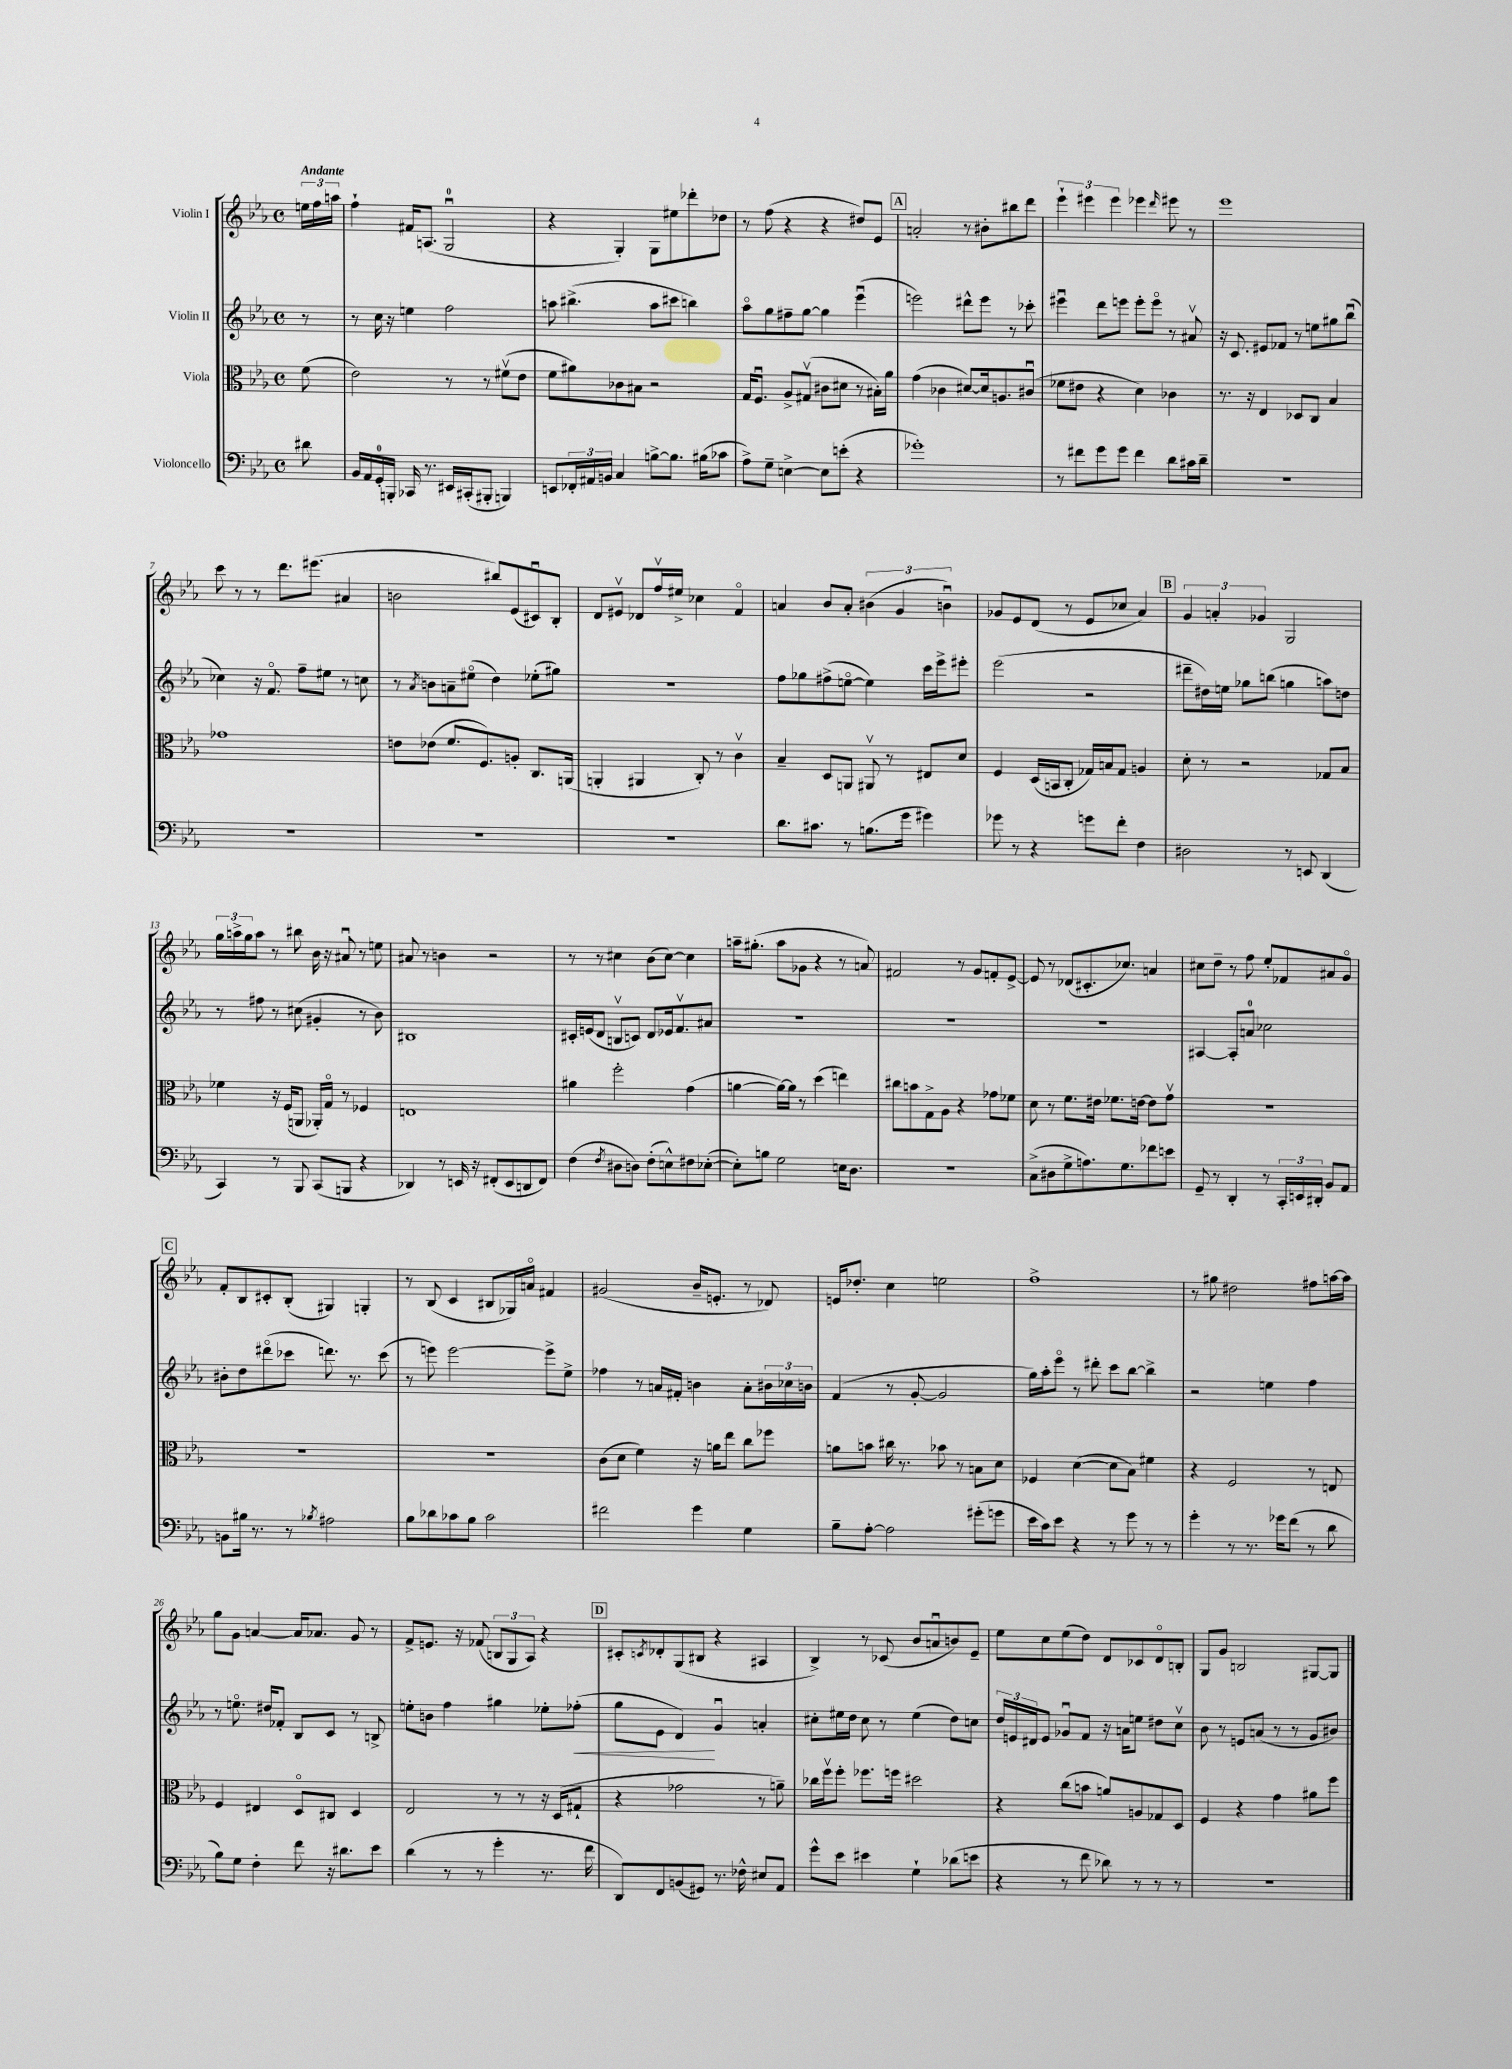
<<
\new StaffGroup <<
\new Staff = "s0" \with { instrumentName = "Violin I" } {
    \clef treble \key ees \major \defaultTimeSignature \time 4/4 \partial 8 \tempo "Andante"
    \tuplet 3/2 { e''16 f''16 a''16 } |
    f''4-! fis'16 a8.( g2-0\downbow |
    r4 g4-.) g8 eis''8 des'''8-. des''8 |
    r8 f''8( r4 r4 dis''8) ees'8 |
    \mark \markup { \box "A" } a'2-. r8 bis'8-. bis''8 d'''8 |
    \tuplet 3/2 { ees'''4-! eis'''4 eis'''4 } ees'''4 \grace { d'''16 } eis'''8 r8 |
    ees'''1 |
    c'''8 r8 r8 d'''8. eis'''8.( ais'4 |
    b'2 bis''8) ees'8( cis'8\downbow) bes8-. |
    d'8 eis'8\upbow des'8 f''16\upbow eis''16-> ces''4 f'4\flageolet |
    a'4 bes'8 a'8-. \tuplet 3/2 { bis'4( g'4 b'4\downbow) } |
    ges'8 ees'8 d'8( r8 ees'8 ces''8 aes'4) |
    \mark \markup { \box "B" } \tuplet 3/2 { g'4 a'4-. ges'4 } g2 |
    \tuplet 3/2 { g''16 a''16-> g''16 } a''8 r8 bis''8 bes'16 r16 ais'8\downbow r8 e''8 |
    ais'8 r8 b'4 r2 |
    r8 r8 cis''4 bes'8( cis''8~) cis''4 |
    a''16-- gis''8.-.( a''8 ges'8 r4 r8 a'8) |
    fis'2 r8 g'8 f'8-. ees'8~-> |
    ees'8 r8 des'8( cis'8.-. ces''8.) a'4 |
    cis''8 d''8-- r8 f''8 ees''8-. fes'8 ais'8 g'8\flageolet |
    \mark \markup { \box "C" } f'8-. bes8 cis'8-. bes8-.( gis4) g4-. |
    r8 bes8( c'4 bis8 ges16) a'16\flageolet fis'4 |
    gis'2( bes'16-- e'8.-. r8 des'8) |
    e'16 des''8.-. c''4 e''2 |
    f''1-> |
    r8 gis''8 dis''2 fis''8 a''16~ a''16 |
    g''8 g'8 a'4~ a'16 aes'8. g'8 r8 |
    f'8-> e'8. r16 fes'8( \tuplet 3/2 { b8 g8 aes8) } r4 |
    \mark \markup { \box "D" } cis'8-. \acciaccatura { c'8 } des'8-. g8( bis8 r4 ais4 |
    bes4->) r8 ces'8( bes'8 a'8\downbow b'8) ees'8-- |
    ees''8 c''8 ees''8( d''8) d'8 ces'8 d'8\flageolet b8-. |
    g8 g'8 b2 gis8~ gis8 \bar "|." |
}
\new Staff = "s1" \with { instrumentName = "Violin II" } {
    \clef treble \key ees \major \defaultTimeSignature \time 4/4 \partial 8
    r8 |
    r8 c''16 r16 e''4 f''2 |
    a''8 bis''4.->( a''8 cis'''8 b''4) |
    aes''8\flageolet g''8 fis''8-- g''8~ g''4 ees'''4\downbow( |
    \mark \markup { \box "A" } e'''2) dis'''8-^ e'''8 r8 ces'''8-. |
    eis'''4\downbow d'''8 e'''8 e'''8-. e'''8\flageolet r8 ais'8\upbow |
    r16 c'8. eis'8 fes'8 r8 e''8 gis''8 bes''8\downbow( |
    ces''4) r16 f'8.\flageolet f''8-- eis''8 r8 c''8 |
    r8 \acciaccatura { aes'8 } b'8 a'8-- eis''8\flageolet( d''4) ees''8-.( gis''8) |
    R1 |
    f''8 ges''8 fis''8->( e''8~\flageolet e''4) c'''16 ees'''16-> eis'''8-. |
    ees'''2( r2 |
    \mark \markup { \box "B" } dis'''8-- dis''16) e''16 ges''8 b''8( g''4 a''8) d''8 |
    r8 fis''8 r8 cis''8( gis'4-. r8 bes'8) |
    bis1 |
    cis'16-. e'16( d'8 b8\upbow c'8) d'8 ees'16 f'8.\upbow ais'8 |
    r1 |
    R1 |
    R1 |
    ais4~ ais8-. a'8-0 ces''2 |
    \mark \markup { \box "C" } bis'8-. d''8 dis'''8\flageolet( ces'''8 d'''8.) r8. ces'''8( |
    r8 e'''8) e'''2~ e'''8-> ees''8-> |
    fes''4 r8 a'16 fis'16-. b'4 a'8-. \tuplet 3/2 { bis'16 ces''16 b'16 } |
    f'4( r8 g'8~-. g'2 |
    g''16) aes''16-. ees'''8\flageolet r8 dis'''8-. c'''8 bes''8~ bes''4-> |
    r2 e''4 f''4 |
    r8 e''8.\flageolet dis''16 fes'8-. bes8 c'8 r8 b8-> |
    e''8-. b'8 f''4 gis''4 ees''8-. fes''8-.\<( |
    \mark \markup { \box "D" } g''8 ees'8 d'4\!) g'4\downbow a'4-. |
    cis''8-. eis''16 d''16 cis''8 r8 eis''4( d''8) c''8 |
    \tuplet 3/2 { d''16 e'16 dis'16 } e'8 ges'8\downbow f'8 r16 a'16 e''8 dis''8 c''8\upbow |
    bes'8 r8 e'8 a'8( r8 r8 g'8 bis'8) \bar "|." |
}
\new Staff = "s2" \with { instrumentName = "Viola" } {
    \clef alto \key ees \major \defaultTimeSignature \time 4/4 \partial 8
    f'8( |
    ees'2) r8 r8 fis'8\upbow( ees'8 |
    f'8 ais'8) ces'8 bis8 r2 |
    g16 f8.\downbow aes8-> gis8\upbow( cis'8 dis'8 r8 bis16-.) aes'16 |
    \mark \markup { \box "A" } g'4( ces'4 dis'8~) dis'16 a8. cis'8\downbow( |
    fes'8 eis'8 r4 d'4) ces'4 |
    r8. r16 ees4 des8 c8 bes4 |
    ges'1 |
    e'8 ees'8( f'8. f8.) a8-. c8. a,16( |
    a,4-. ais,4 c8-.) r8 c'4\upbow |
    bes4-- d8 a,8 ais,8\upbow r8 eis8 d'8 |
    f4 d16( b,16 c8-. ges16) b16 ges8 a4 |
    \mark \markup { \box "B" } d'8-. r8 r2 ges8 bes8 |
    fes'4 r16 f16( a,8 aes,16-.) g16\flageolet r8 fes4 |
    e1 |
    ais'4 f''2-. g'4( |
    a'4~ a'16~) a'16 r8 d''4( e''4) |
    cis''8 b'8 g8-> aes8 r4 ges'8 fes'8 |
    d'8 r8 f'8. eis'16 fes'8. e'16~ e'8 g'8\upbow |
    R1 |
    \mark \markup { \box "C" } R1 |
    R1 |
    c'8( d'8 f'4) r16 a'16 ees''8 c''8 fes''8 |
    a'8 b'8 cis''16 r8. bes'8 r8 b8 d'8 |
    fes4 d'4~( d'8 bes8) fis'4 |
    r4 f2 r8 e8 |
    f4 eis4 d8\flageolet cis8 d4 |
    ees2 r8 r8 r16 d16( gis8-! |
    \mark \markup { \box "D" } r4 ges'2 r8 a'8--) |
    ces''16 f''16\upbow f''8-. fes''8. f''16 dis''2 |
    r4 c''8( b'8 a'8) a8 ges8 d8 |
    f4 r4 g'4 ais'8 f''8 \bar "|." |
}
\new Staff = "s3" \with { instrumentName = "Violoncello" } {
    \clef bass \key ees \major \defaultTimeSignature \time 4/4 \partial 8
    dis'8 |
    bes,16 aes,16 g,16-0-. b,,16-. ces,16 r8. eis,16 cis,16-.( bis,,8-. b,,4) |
    e,8 \tuplet 3/2 { fes,16-. ais,16 b,16 } c4 b8~-> b8. bis16( ces'8 |
    aes8->) g8-- e4~-> e8 e'8-.( r4 |
    \mark \markup { \box "A" } ges'1-.) |
    r8 fis'8 g'8 g'8 fis'4 d'8 cis'16 d'16-- |
    R1 |
    R1 |
    R1 |
    R1 |
    d'8. cis'8. r8 b8.( g'16 gis'4) |
    ges'8 r8 r4 g'8 f'8-. f4 |
    \mark \markup { \box "B" } dis2 r8 e,8 d,4( |
    c,4) r8 bes,,8 c,8( b,,8 r4 |
    des,4) r8 e,16 r16 fis,8-.( e,8 d,8 fis,8) |
    f4( \acciaccatura { f8 } dis8 d8) f8-.( e8-^) fis8 ees8~-.( |
    ees8-.) b8 g2 e16 d8. |
    r1 |
    c8->( dis8 g8-> a8.) g8. fes'8 e'8 |
    g,8-- r8 d,4-. r8 \tuplet 3/2 { c,16-. e,16 dis,16-. } bes,8 aes,8 |
    \mark \markup { \box "C" } b,8 bis16 r8. r8 \acciaccatura { bes8 } ais2 |
    bes8 des'8 ces'8 bes8 ces'2 |
    fis'2 g'4 g4 |
    bes8-- aes8~-. aes2 gis'8-.( g'8 |
    ees'16 c'16) ees'8 r4 r8 g'8 r8 r8 |
    g'4-. r8 r8. ges'16 f'8( r8 d'8 |
    bes8) g8 f4-. f'8 r16 dis'8. ees'8 |
    d'4( r8 r8 g'4-. r8. f'16 |
    \mark \markup { \box "D" } d,8) f,8 b,8( gis,8) r8. fes16-^ eis8 aes,8 |
    g'8-^ ees'8 eis'4 g4-! des'8( e'8 |
    r4 r8 f'8 des'8) r8 r8 r8 |
    R1 \bar "|." |
}
>>
>>
